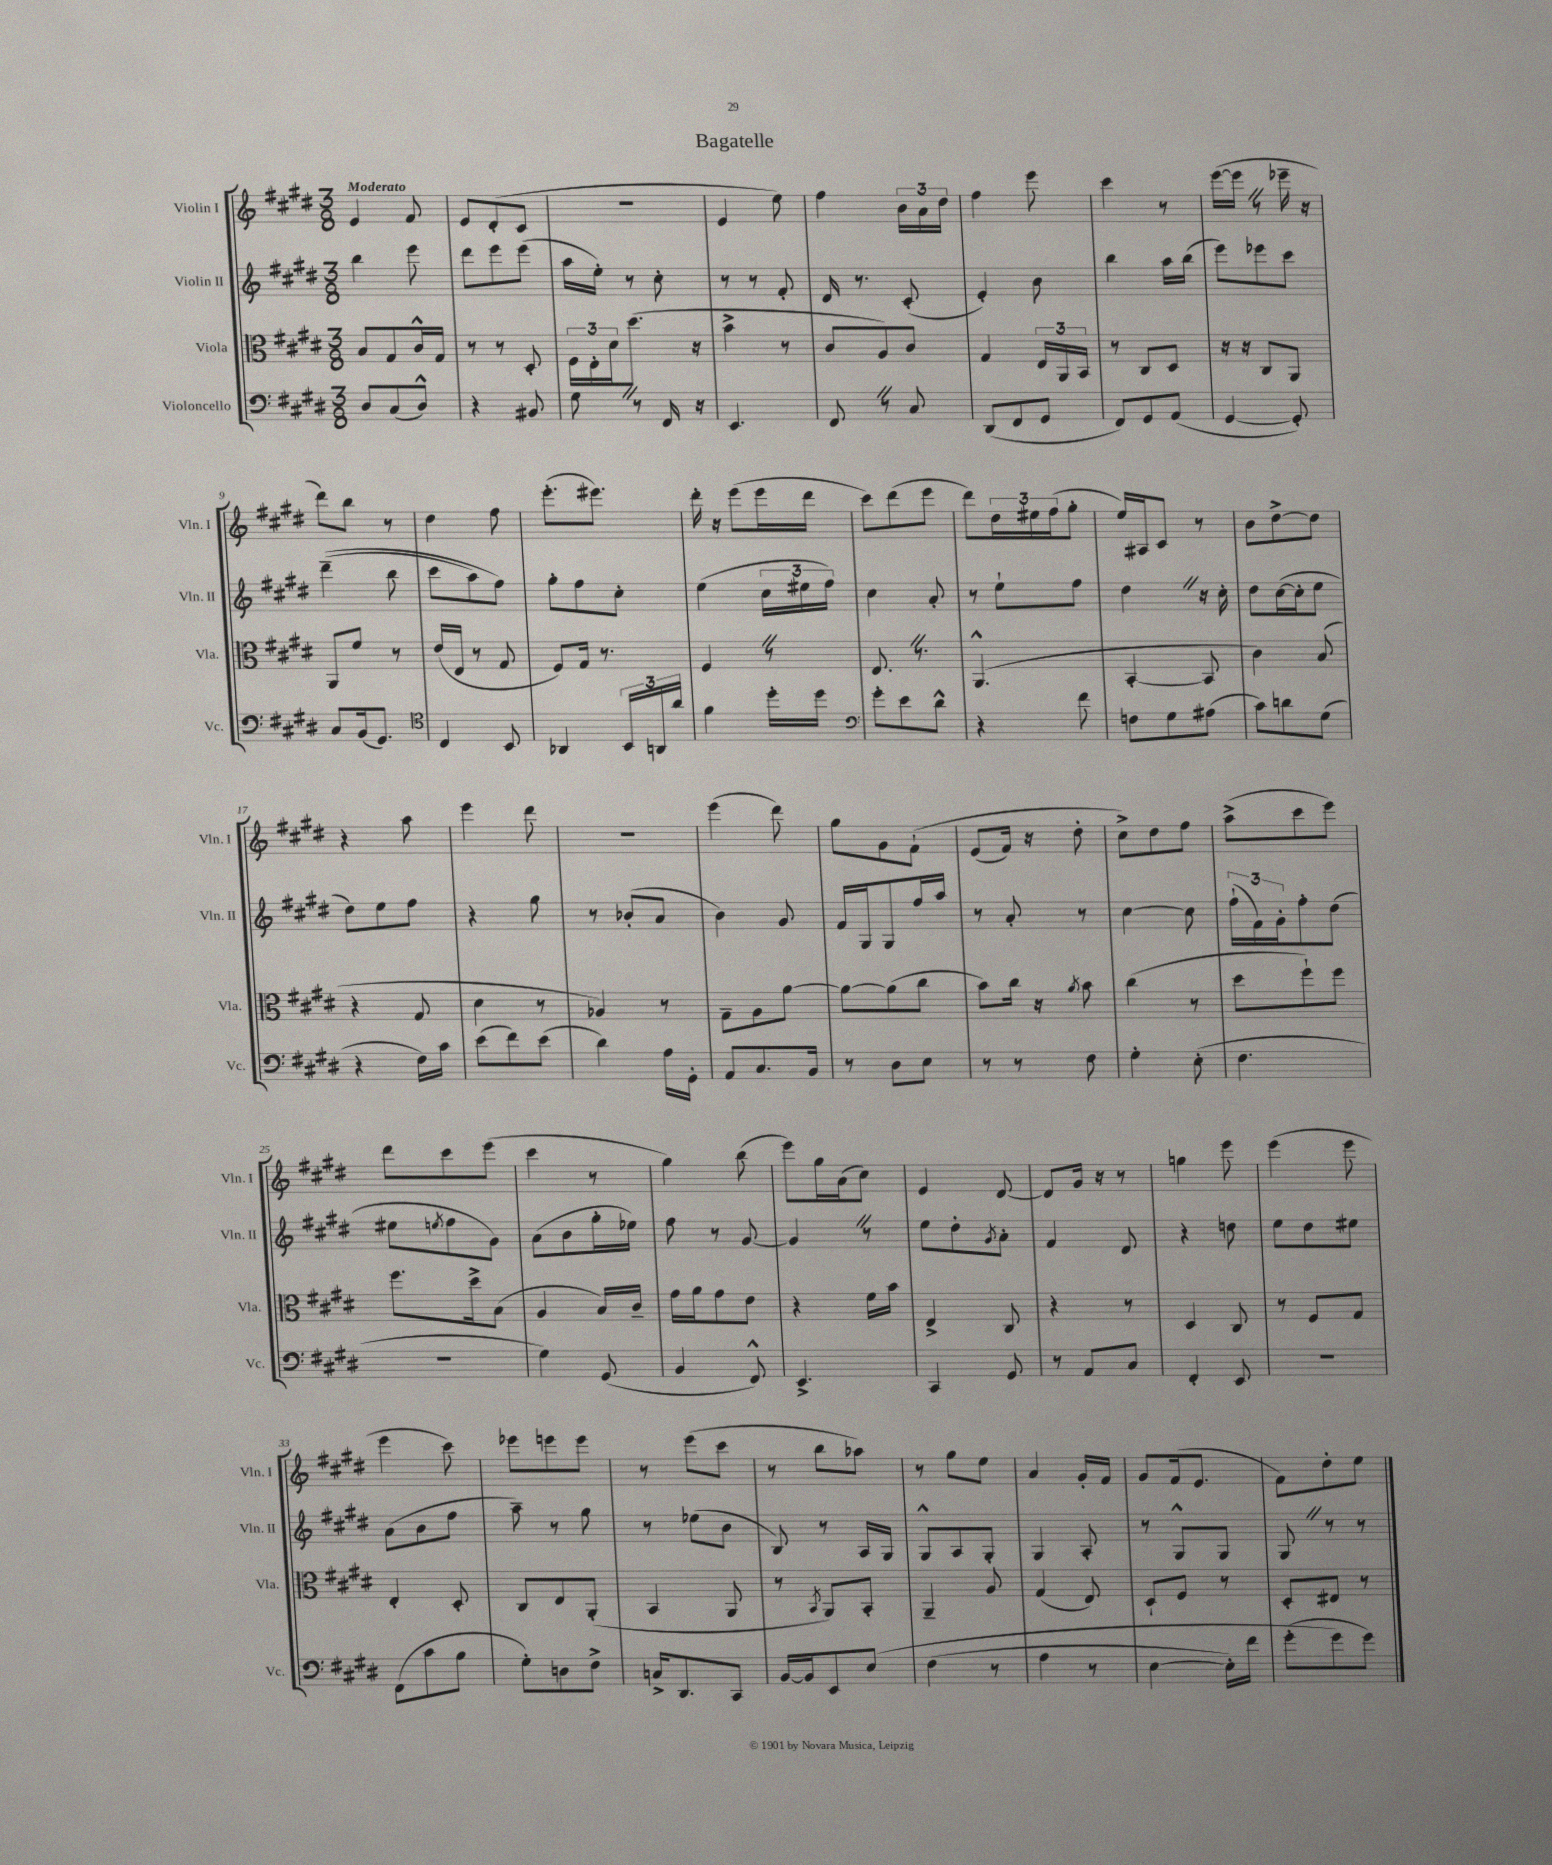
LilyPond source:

\header { title = "Bagatelle" }
<<
\new StaffGroup <<
\new Staff = "s0" \with { instrumentName = "Violin I" shortInstrumentName = "Vln. I" } {
    \clef treble \key e \major \numericTimeSignature \time 3/8 \tempo "Moderato"
    e'4 fis'8 |
    e'8 dis'8-.( cis'8 |
    R4. |
    e'4 e''8) |
    fis''4 \tuplet 3/2 { b'16 a'16 dis''16 } |
    fis''4 e'''8 |
    cis'''4 r8 |
    e'''16~( e'''16 \once \override BreathingSign.text = \markup { \musicglyph "scripts.caesura.straight" } \breathe r8 ees'''16-- r16 |
    dis'''8) b''8 r8 |
    dis''4 fis''8 |
    e'''8.-.( eis'''8.) |
    dis'''16-. r16 e'''8( e'''16 dis'''16 |
    cis'''8) dis'''8( e'''8 |
    dis'''8) \tuplet 3/2 { dis''16 eis''16 fis''16( } gis''8-. |
    e''16) ais16 cis'8 r8 |
    b'8 dis''8~-> dis''8 |
    r4 a''8 |
    e'''4 dis'''8 |
    R4. |
    e'''4( dis'''8) |
    gis''8 gis'8 fis'8-!\( |
    e'8( fis'16) r16 dis''8-. |
    cis''8->\) dis''8 fis''8 |
    a''8->( cis'''8 e'''8) |
    dis'''8 cis'''8 e'''8( |
    cis'''4 r8 |
    gis''4) b''8( |
    e'''8) gis''16 a'16( cis''8) |
    e'4 dis'8~ |
    dis'8 gis'16 r16 r8 |
    g''4 e'''8 |
    e'''4( e'''8 |
    e'''4 cis'''8) |
    ees'''8 e'''8 e'''8 |
    r8 e'''8( cis'''8 |
    r8 b''8 aes''8) |
    r8 gis''8 e''8 |
    a'4 gis'16-. fis'16 |
    gis'8 fis'16( e'8. |
    fis'8) dis''8-. e''8 \bar "|." |
}
\new Staff = "s1" \with { instrumentName = "Violin II" shortInstrumentName = "Vln. II" } {
    \clef treble \key e \major \numericTimeSignature \time 3/8
    b''4 e'''8 |
    dis'''8 e'''8 e'''8( |
    a''16 e''16-.) r8 cis''8-. |
    r8 r8 fis'8-. |
    dis'16 r8. cis'8-.( |
    e'4-.) b'8 |
    b''4 a''16 b''16( |
    e'''8) ees'''8 cis'''8 |
    dis'''4--(\( b''8 |
    cis'''8 a''8) fis''8\) |
    gis''8-. fis''8 cis''8-. |
    e''4( \tuplet 3/2 { cis''16 eis''16 fis''16) } |
    cis''4 a'8-. |
    r8 e''8-! fis''8 |
    dis''4 \once \override BreathingSign.text = \markup { \musicglyph "scripts.caesura.straight" } \breathe r16 cis''16-. |
    dis''8 cis''16~( cis''16-. e''8 |
    dis''8) e''8 fis''8 |
    r4 gis''8 |
    r8 bes'8-.( a'8 |
    b'4) gis'8 |
    fis'16 gis16 gis8 fis''16 a''16 |
    r8 a'8-. r8 |
    cis''4~ cis''8 |
    \tuplet 3/2 { fis''16-!( fis'16) gis'16-. } fis''8-. dis''8( |
    eis''8 \acciaccatura { e''8 } fis''8 gis'8) |
    a'8( b'8 gis''16-. ees''16) |
    fis''8 r8 gis'8~ |
    gis'4 \once \override BreathingSign.text = \markup { \musicglyph "scripts.caesura.straight" } \breathe r8 |
    e''8 dis''8-. \acciaccatura { gis'8 } a'8-. |
    fis'4 dis'8 |
    r4 d''8 |
    e''8 dis''8 eis''8 |
    a'8( b'8 fis''8 |
    a''8--) r8 gis''8 |
    r8 ees''8( b'8 |
    b8) r8 a16 gis16 |
    gis8-^ a8 gis8-. |
    gis4 a8-. |
    r8 gis8-^ gis8 |
    gis8 \once \override BreathingSign.text = \markup { \musicglyph "scripts.caesura.straight" } \breathe r8 r8 \bar "|." |
}
\new Staff = "s2" \with { instrumentName = "Viola" shortInstrumentName = "Vla." } {
    \clef alto \key e \major \numericTimeSignature \time 3/8
    b8 gis8 cis'16-^ gis16 |
    r8 r8 dis8-. |
    \tuplet 3/2 { fis16 e16-. dis'16 } dis''8.( r16 |
    b'4-> r8 |
    cis'8 a8) cis'8 |
    gis4 \tuplet 3/2 { e16 a,16 b,16 } |
    r8 cis8 dis8 |
    r16 r16 cis8 a,8 |
    a,8 fis'8 r8 |
    e'16( e16 r8 gis8 |
    fis8) gis16 r8. |
    fis4 \once \override BreathingSign.text = \markup { \musicglyph "scripts.caesura.straight" } \breathe r8 |
    e8. \once \override BreathingSign.text = \markup { \musicglyph "scripts.caesura.straight" } \breathe r8. |
    a,4.-^( |
    b,4~-. b,8 |
    cis'4) b8( |
    r4 gis8 |
    dis'4 r8 |
    aes4) r8 |
    gis8-- a8 a'8~ |
    a'8~ a'8( cis''8 |
    b'8) cis''16 r16 \acciaccatura { a'8 } b'8 |
    cis''4( r8 |
    dis''8 fis''8-!) fis''8 |
    fis''8. dis''16-> b8( |
    a4 b16) cis'16-- |
    gis'16 a'16 gis'8 e'8 |
    r4 fis'16 b'16 |
    e4-> cis8 |
    r4 r8 |
    dis4 cis8 |
    r8 fis8 gis8 |
    e4-. dis8-. |
    cis8 e8 a,8-.( |
    b,4 a,8 |
    r8 \acciaccatura { b,8 } a,8) b,8-. |
    a,4-- a8 |
    gis4( e8) |
    dis8-! fis8 r8 |
    dis8-. eis8 r8 \bar "|." |
}
\new Staff = "s3" \with { instrumentName = "Violoncello" shortInstrumentName = "Vc." } {
    \clef bass \key e \major \numericTimeSignature \time 3/8
    dis8 cis8( dis8-^) |
    r4 bis,8 |
    gis8 \once \override BreathingSign.text = \markup { \musicglyph "scripts.caesura.straight" } \breathe r8 fis,16 r16 |
    e,4. |
    fis,8 \once \override BreathingSign.text = \markup { \musicglyph "scripts.caesura.straight" } \breathe r8 cis8 |
    dis,8( fis,8 gis,8 |
    fis,8) gis,8 a,8( |
    gis,4~ gis,8-.) |
    cis8 b,16( gis,8.) |
    \clef tenor cis4 b,8 |
    aes,4 \tuplet 3/2 { b,16 a,16 a'16 } |
    fis'4 dis''16-. dis''16 |
    \clef bass gis'8-. e'8 dis'8-^ |
    r4 fis'8 |
    f8 gis8 ais8( |
    cis'8) d'8 gis8( |
    r4 fis16) cis'16 |
    e'8( fis'8) e'8( |
    dis'4) a16 gis,16-. |
    a,8 cis8. b,16 |
    r8 dis8 e8 |
    r8 r8 fis8 |
    gis4-. e8-.( |
    fis4. |
    R4. |
    gis4) gis,8( |
    b,4 fis,8-^) |
    e,4.-> |
    cis,4 gis,8 |
    r8 a,8 cis8 |
    fis,4-. e,8 |
    R4. |
    fis,8( cis'8 b8 |
    gis8-.) d8 fis8-> |
    c16-> dis,8. cis,8 |
    b,16~ b,16 e,8 e8\( |
    fis4( r8 |
    a4 r8 |
    e4~ e16-.) fis'16 |
    gis'8-.( gis'8\) gis'8) \bar "|." |
}
>>
>>
